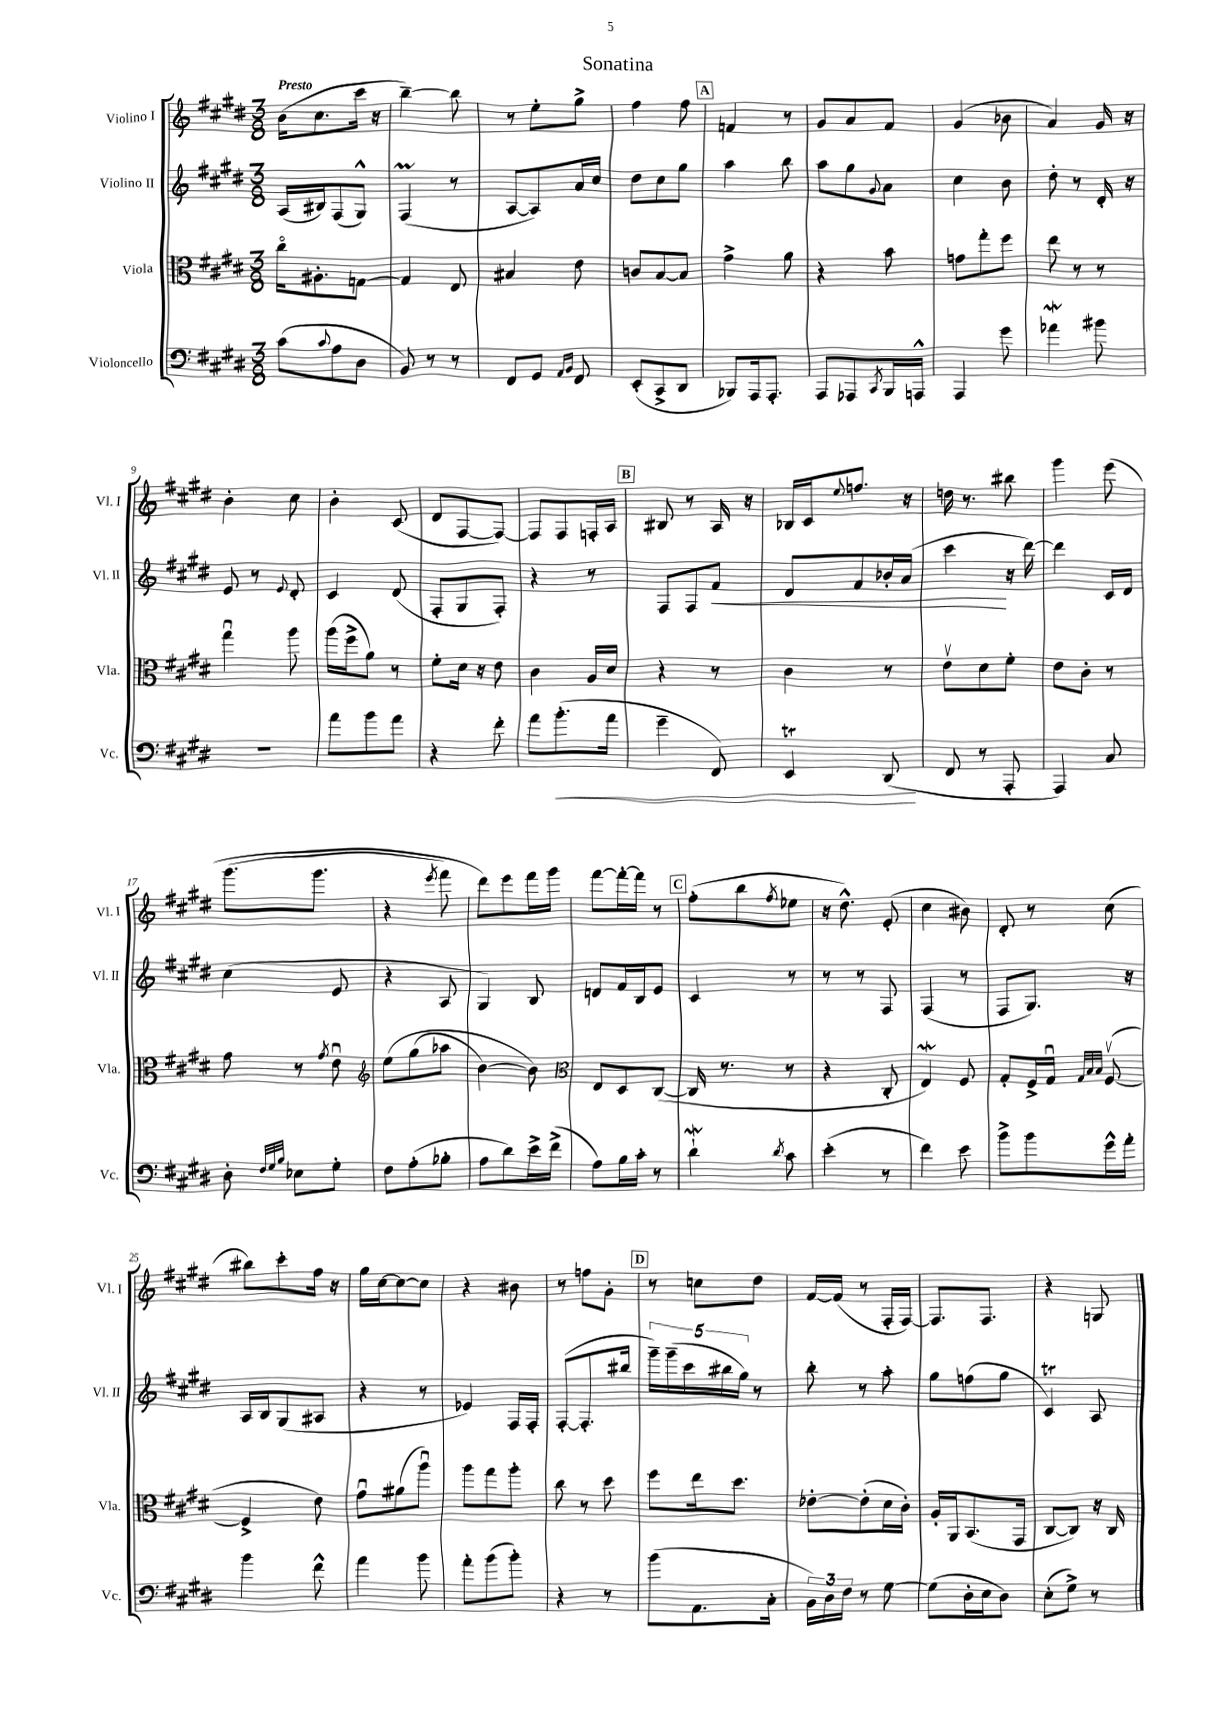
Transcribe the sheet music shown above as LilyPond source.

\header { title = "Sonatina" }
<<
\new StaffGroup <<
\new Staff = "s0" \with { instrumentName = "Violino I" shortInstrumentName = "Vl. I" } {
    \clef treble \key e \major \numericTimeSignature \time 3/8 \tempo "Presto"
    b'16( cis''8. cis'''16 r16 |
    b''4~--) b''8 |
    r8 e''8-. gis''8-> |
    fis''4 fis''8 |
    \mark \markup { \box "A" } f'4 r8 |
    gis'8 a'8 fis'8 |
    gis'4( bes'8 |
    a'4) gis'16 r16 |
    b'4-. cis''8 |
    b'4-. cis'8( |
    dis'8 fis8~ fis8~) |
    fis8 fis8 f16-. a16 |
    \mark \markup { \box "B" } bis8 r8 a16 r16 |
    bes16 cis'16 \appoggiatura { e''8 } f''8. r16 |
    d''16 r8. bis''8 |
    gis'''4 e'''8\( |
    gis'''8.( gis'''8. |
    r4 \acciaccatura { e'''8 } fis'''8) |
    dis'''8\) e'''8 fis'''16 gis'''16 |
    fis'''8~ fis'''16~-. fis'''16 r8 |
    \mark \markup { \box "C" } fis''8-.( b''8 \acciaccatura { fis''8 } ees''8 |
    r16 dis''8.-^) e'8-.( |
    cis''4 bis'8) |
    dis'8-. r8 cis''8( |
    bis''8) cis'''8-. fis''16 r16 |
    gis''16 cis''16~ cis''8~ cis''8 |
    r4 bis'8 |
    r8 f''8 gis'8-. |
    \mark \markup { \box "D" } r8 c''8 dis''8 |
    fis'16~ fis'16( r8 fis16-. fis16~) |
    fis8. fis8. |
    r4 g8 \bar "|." |
}
\new Staff = "s1" \with { instrumentName = "Violino II" shortInstrumentName = "Vl. II" } {
    \clef treble \key e \major \numericTimeSignature \time 3/8
    a16( bis16) fis8( gis8-^) |
    fis4\prall( r8 |
    a8~ a8) a'16 cis''16 |
    dis''8 cis''8 gis''8 |
    \mark \markup { \box "A" } a''4 b''8 |
    a''8 gis''8 \appoggiatura { gis'8 } a'8 |
    cis''4 b'8 |
    dis''8-. r8 dis'16-. r16 |
    e'8 r8 \appoggiatura { e'8 } dis'8-. |
    cis'4 dis'8( |
    fis8-. gis8 fis8-.) |
    r4 r8 |
    \mark \markup { \box "B" } fis8 fis8 fis'8\< |
    dis'8 fis'8 bes'16-. a'16( |
    cis'''4\! r16 dis'''16~) |
    dis'''4 cis'16 dis'16 |
    cis''4( e'8 |
    r4 a8 |
    gis4) b8 |
    d'8 fis'16 b16 e'8 |
    \mark \markup { \box "C" } cis'4 r8 |
    r8 r8 fis8 |
    fis4( r8 |
    fis8 gis8.) r16 |
    a16 b16 gis8( ais8 |
    r4 r8 |
    ees'4) fis16 fis16-. |
    fis8~-.( fis8.-. bis''16 |
    \mark \markup { \box "D" } \tuplet 5/4 { gis'''16--) gis'''16--( cis'''16 bis''16 gis''16) } r8 |
    b''8-. r8 a''8-. |
    gis''8 f''8( gis''8 |
    cis'4\trill) a8 \bar "|." |
}
\new Staff = "s2" \with { instrumentName = "Viola" shortInstrumentName = "Vla." } {
    \clef alto \key e \major \numericTimeSignature \time 3/8
    cis''16\flageolet ais8.-. g8~ |
    g4 e8 |
    bis4 e'8 |
    c'8 b8~ b8 |
    \mark \markup { \box "A" } gis'4-> a'8 |
    r4 b'8 |
    g'8 gis''8-. fis''8 |
    e''8 r8 r8 |
    gis''4\downbow a''8 |
    a''16( fis''16-> a'8) r8 |
    fis'8-. dis'16 r16 e'8 |
    cis'4 a16 dis'16 |
    \mark \markup { \box "B" } r4 r8 |
    cis'4 r8 |
    e'8\upbow dis'8 fis'8-. |
    e'8 cis'8-. r8 |
    gis'8 r8 \acciaccatura { gis'8 } e'8\downbow |
    \clef treble e''8\( gis''8( aes''8 |
    b'4~) b'8\) |
    \clef alto e8 dis8 cis8~( |
    \mark \markup { \box "C" } cis16 r8. r8 |
    r4 cis8-. |
    e4\mordent) fis8 |
    gis8-. fis16-> gis16\downbow \grace { gis32 b32 b32 } fis8~\upbow( |
    fis4-> e'8) |
    gis'8\downbow ais'8( a''8\downbow) |
    a''8 gis''8 a''8-. |
    cis''8 r8 dis''8 |
    \mark \markup { \box "D" } fis''8 e''16 dis''8. |
    ees'8~-. ees'8-.( dis'16 cis'16-.) |
    a16-. a,16 b,8.( gis,16 |
    cis8~ cis8) r16 cis16 \bar "|." |
}
\new Staff = "s3" \with { instrumentName = "Violoncello" shortInstrumentName = "Vc." } {
    \clef bass \key e \major \numericTimeSignature \time 3/8
    cis'8( \appoggiatura { cis'8 } a8 dis8 |
    b,8) r8 r8 |
    fis,8 gis,8 \grace { a,16 b,16 } fis,8 |
    e,8-.( cis,8-> dis,8 |
    \mark \markup { \box "A" } bes,,8) a,,16 a,,8.-. |
    a,,8 aes,,8 \acciaccatura { cis,8 } b,,16 a,,16-^ |
    a,,4 gis'8 |
    aes'4\mordent bis'8 |
    R4. |
    a'8 b'8 a'8 |
    r4 fis'8-. |
    a'8 b'8.-.\<( a'16 |
    \mark \markup { \box "B" } gis'4-- fis,8) |
    e,4\trill dis,8\!( |
    fis,8 r8 a,,8-. |
    a,,4) cis8 |
    dis8-. \grace { fis32 gis32 b32 } ees8 gis8-. |
    fis8 a8-.( bes8-. |
    a8 dis'8) e'16-> fis'16->( |
    a8) b16 cis'16-. r8 |
    \mark \markup { \box "C" } dis'4-!\mordent \acciaccatura { dis'8 } cis'8 |
    e'4-.( r8 |
    fis'4) e'8 |
    b'8-> b'8 gis'16-^ a'16-. |
    b'4 fis'8-^ |
    a'4 b'8 |
    a'8-. b'8( b'8-.) |
    r4 r8 |
    \mark \markup { \box "D" } b'8( a,8. cis16-. |
    \tuplet 3/2 { b,16) dis16 fis16 } r8 gis8~ |
    gis8( dis16-. e16 dis8) |
    e8-.( gis8->) r8 \bar "|." |
}
>>
>>
